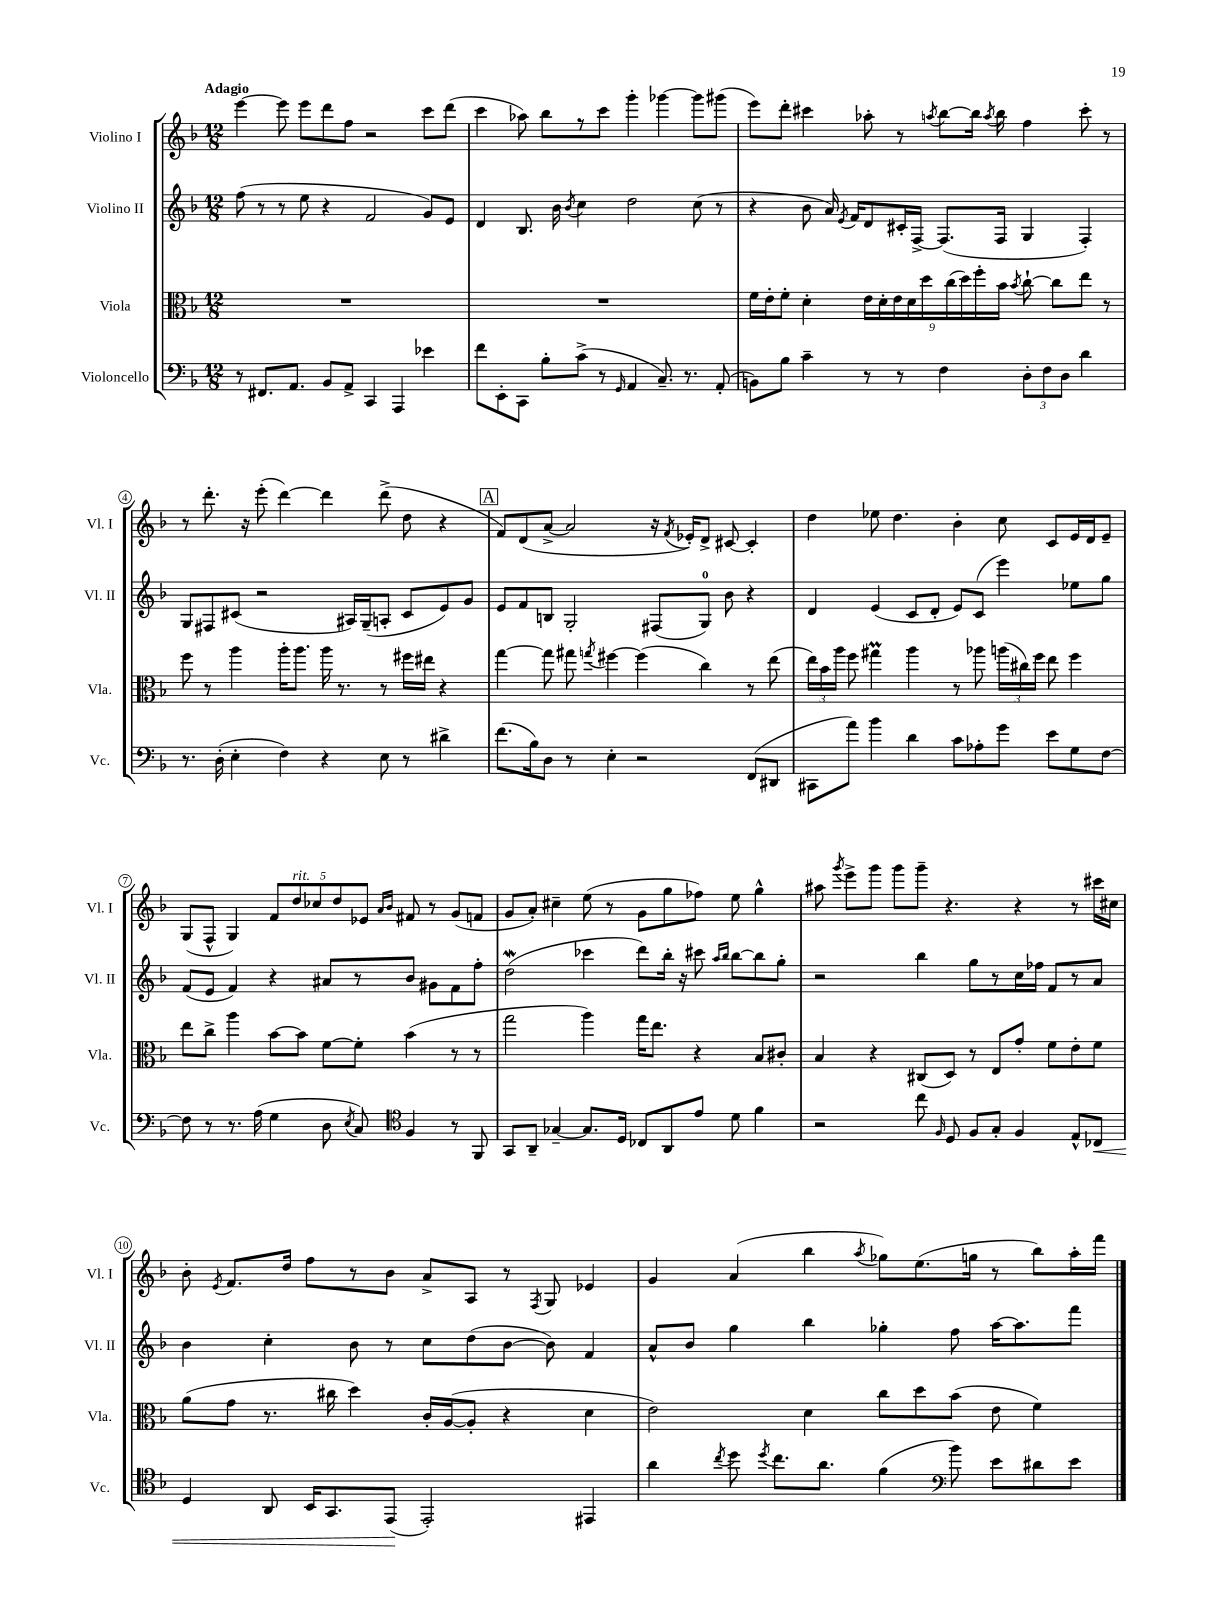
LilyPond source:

<<
\new StaffGroup <<
\new Staff = "s0" \with { instrumentName = "Violino I" shortInstrumentName = "Vl. I" } {
    \clef treble \key f \major \numericTimeSignature \time 12/8 \tempo "Adagio"
    \autoBeamOff e'''4~ e'''8 e'''8[ d'''8 f''8] r2 c'''8[ d'''8]( |
    c'''4 aes''8) bes''8[ r8 c'''8] g'''4-. ges'''4~ ges'''8[ gis'''8]( |
    e'''8[) d'''8]-. cis'''4 aes''8-. r8 \acciaccatura { a''8 } bes''8[~ bes''16] \acciaccatura { a''8 } bes''16 f''4 cis'''8-. r8 |
    r8 d'''8.-. r16 e'''8-.( d'''4~) d'''4 d'''8->( d''8 r4 |
    \mark \markup { \box "A" } f'8[) d'8( a'8]~-> a'2 r16 \acciaccatura { f'8 } ees'16[-.) d'8]-> cis'8~ cis'4-. |
    d''4 ees''8 d''4. bes'4-. c''8 c'8[ e'16 d'16 e'8]-- |
    g8[( f8]-^ g4) \tuplet 5/4 { f'8[ d''8^\markup { \italic "rit." } ces''8 d''8 ees'8] } \grace { a'16[ bes'16] } fis'8 r8 g'8[( f'8] |
    g'8[ a'8]-.) cis''4-- e''8( r8 g'8[ g''8 fes''8]) e''8 g''4-^ |
    ais''8 \acciaccatura { g'''8 } e'''8[-> g'''8] g'''8[ g'''8]-- r4. r4 r8 cis'''16[ cis''16] |
    bes'8-. \acciaccatura { e'8 } f'8.[ d''16] f''8[ r8 bes'8] a'8[-> a8] r8 \acciaccatura { f8 } g8 ees'4 |
    g'4 a'4( bes''4 \acciaccatura { a''8 } ges''8[) e''8.( g''16] r8 bes''8[) a''16-. f'''16] \bar "|." |
}
\new Staff = "s1" \with { instrumentName = "Violino II" shortInstrumentName = "Vl. II" } {
    \clef treble \key f \major \numericTimeSignature \time 12/8
    \autoBeamOff f''8( r8 r8 e''8 r4 f'2 g'8[) e'8] |
    d'4 bes8. bes'16 \acciaccatura { bes'8 } c''4 d''2 c''8( r8 |
    r4 bes'8 a'16) \acciaccatura { e'8 } f'16[ d'8 cis'16-. f16]~-> f8.[( f16] g4 f4-.) |
    g8[ fis8 cis'8]( r2 ais16[) g16--( a8]-. cis'8[ e'8) g'8] |
    \mark \markup { \box "A" } e'8[ f'8 b8] g2-. fis8[( g8]-0) bes'8 r4 |
    d'4 e'4( c'8[ d'8]-. e'8[) c'8]( e'''4) ees''8[ g''8] |
    f'8[( e'8] f'4) r4 ais'8[ r8 bes'8] gis'8[ f'8 f''8]-. |
    d''2\mordent( ces'''4 d'''8[) bes''16]-. r16 cis'''8 \grace { a''16[ bes''16] } bes''8[~ bes''8 g''8]-. |
    r2 bes''4 g''8[ r8 c''16 fes''16] f'8[ r8 a'8] |
    bes'4 c''4-. bes'8 r8 c''8[ d''8( bes'8]~ bes'8) f'4 |
    a'8[-^ bes'8] g''4 bes''4 ges''4-. f''8 a''16[~ a''8. f'''8] \bar "|." |
}
\new Staff = "s2" \with { instrumentName = "Viola" shortInstrumentName = "Vla." } {
    \clef alto \key f \major \numericTimeSignature \time 12/8
    \autoBeamOff R1. |
    R1. |
    f'16[ e'16-. f'8]-. d'4-. \tuplet 9/8 { e'16[ d'16-. e'16 d'16 d''16 c''16( d''16) f''16-. bes'16] } \acciaccatura { bes'8 } c''8~-! c''8[ e''8] r8 |
    f''8 r8 a''4 a''16[-. a''8.] a''16 r8. r8 fis''16[ eis''16] r4 |
    \mark \markup { \box "A" } g''4~ g''8 gis''8 \acciaccatura { g''8 } fis''4~ fis''4( c''4) r8 e''8( |
    \tuplet 3/2 { e''16[) bes'16 a''16] } f''8 gis''4\prall a''4 r8 aes''8 \tuplet 3/2 { a''16[( cis''16) f''16] } e''8 f''4 |
    e''8[ c''8]-> a''4 bes'8[~ bes'8] f'8[~ f'8]-. bes'4( r8 r8 |
    g''2 a''4) g''16[ e''8.] r4 bes8[ cis'8]-. |
    bes4 r4 cis8[( d8]) r8 e8[ g'8]-. f'8[ e'8-. f'8] |
    a'8[( g'8] r8. cis''16 d''4) c'16[-. a16~( a8]-. r4 d'4 |
    e'2) d'4 c''8[ d''8 bes'8]( e'8 f'4) \bar "|." |
}
\new Staff = "s3" \with { instrumentName = "Violoncello" shortInstrumentName = "Vc." } {
    \clef bass \key f \major \numericTimeSignature \time 12/8
    \autoBeamOff r8 fis,8.[ a,8.] bes,8[ a,8]-> c,4 a,,4 ees'4 |
    f'8[ e,8-. c,8] bes8[-. c'8]->( r8 \grace { g,16 } a,4 c8.--) r8. a,8-.( |
    b,8[) bes8] c'4-- r8 r8 f4 \tuplet 3/2 { d8[-. f8 d8] } d'4 |
    r8. d16-.( e4-. f4) r4 e8 r8 dis'4-> |
    \mark \markup { \box "A" } f'8.[( bes16) d8] r8 e4-. r2 f,8[( dis,8] |
    cis,8[ a'8]) bes'4 d'4 c'8[ aes8-. g'8] e'8[ g8 f8]~ |
    f8 r8 r8. a16( g4 d8 \acciaccatura { e8 } c8) \clef tenor f4 r8 f,8 |
    g,8[ a,8]-- ges4~-- ges8.[ d16] ces8[ a,8 e'8] d'8 f'4 |
    r2 c''8 \grace { f16 } d8 f8[ g8]-. f4 e8[-^ ces8]\< |
    d4 a,8 bes,16[ g,8. e,8]\!( e,2-.) eis,4 |
    a'4 \acciaccatura { c''8 } d''8 \acciaccatura { d''8 } c''8.[ a'8.] f'4( \clef bass bes'8) e'8[ dis'8 e'8] \bar "|." |
}
>>
>>
\layout { \context { \Score \override BarNumber.stencil = #(make-stencil-circler 0.1 0.3 ly:text-interface::print) } }
